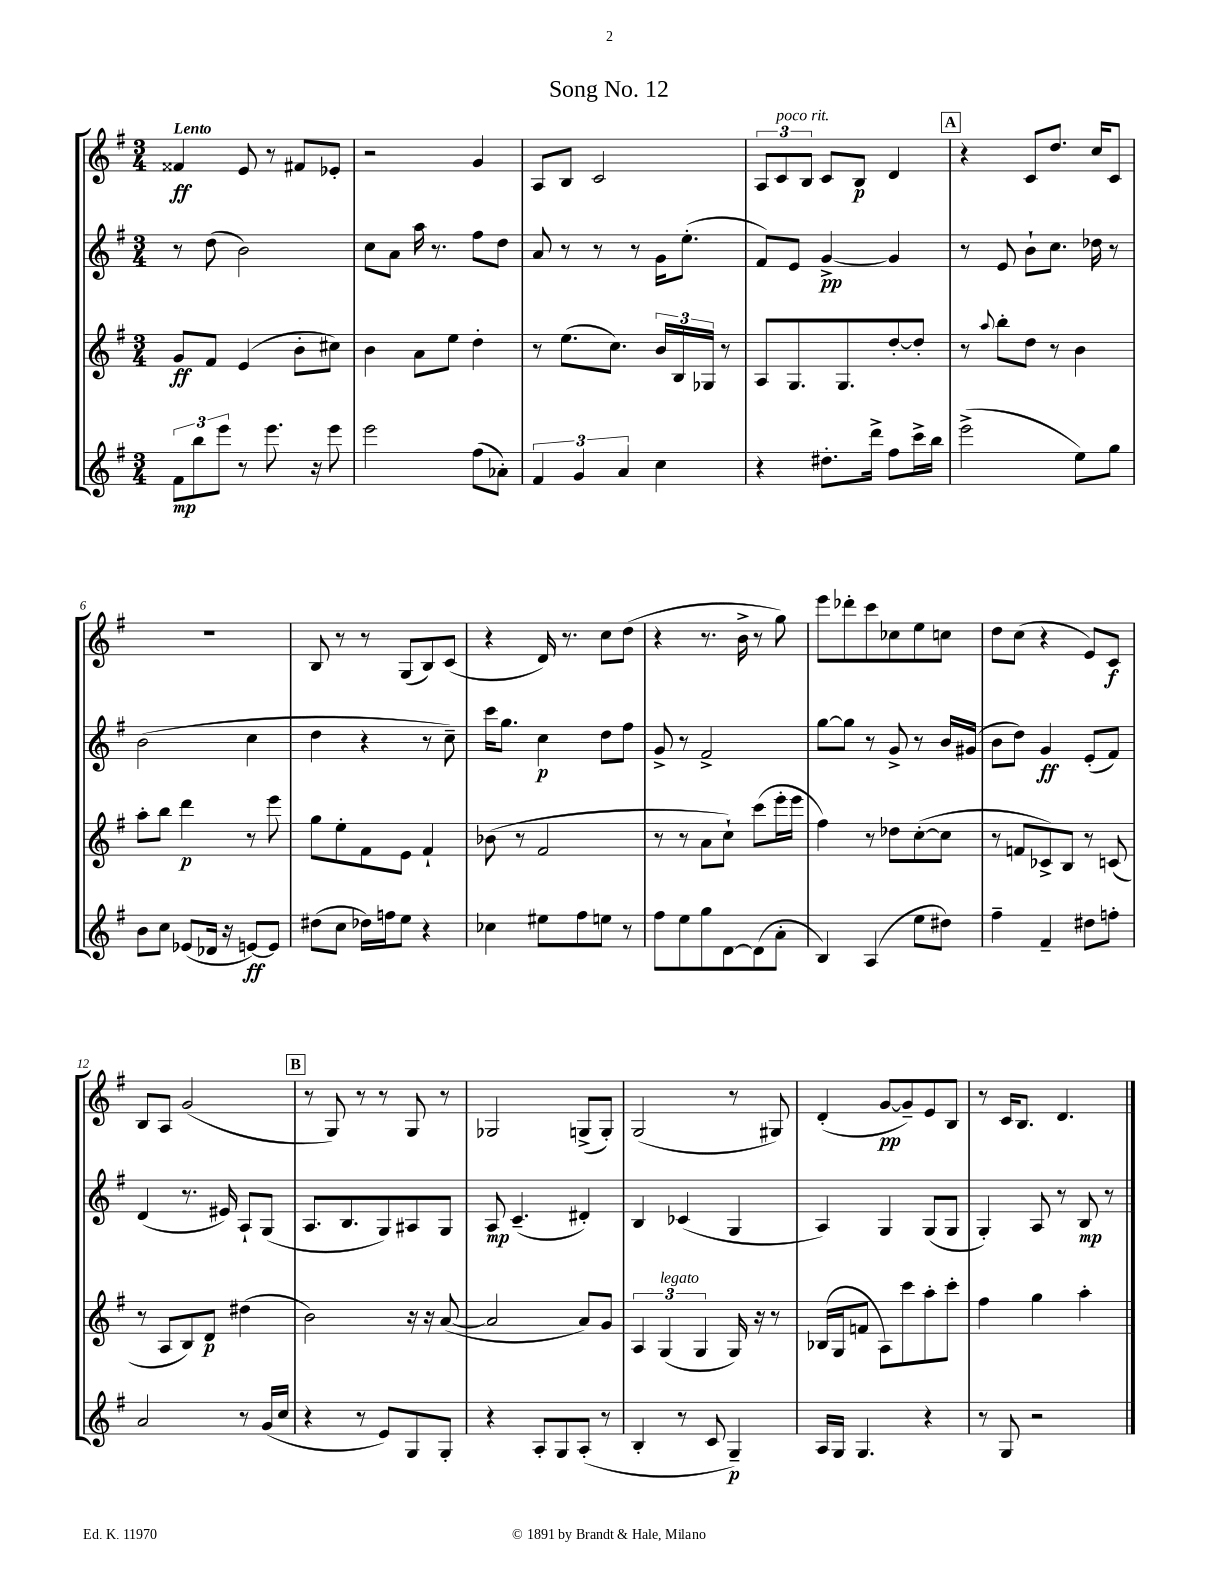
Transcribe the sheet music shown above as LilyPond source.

\header { title = "Song No. 12" }
<<
\new StaffGroup <<
\new Staff = "s0" {
    \clef treble \key g \major \numericTimeSignature \time 3/4 \tempo "Lento"
    fisis'4\ff e'8 r8 fis'8 ees'8-. |
    r2 g'4 |
    a8 b8 c'2 |
    \tuplet 3/2 { a8 c'8^\markup { \italic "poco rit." } b8 } c'8 b8\p d'4 |
    \mark \markup { \box "A" } r4 c'8 d''8. c''16 c'8 |
    R2. |
    b8 r8 r8 g8( b8) c'8( |
    r4 d'16) r8. c''8 d''8( |
    r4 r8. b'16-> r8 g''8) |
    e'''8 des'''8-. c'''8 ces''8 e''8 c''8 |
    d''8 c''8( r4 e'8) c'8\f |
    b8 a8 g'2( |
    \mark \markup { \box "B" } r8 g8) r8 r8 g8 r8 |
    ges2 g8->( g8-.) |
    g2( r8 gis8) |
    d'4-.( g'8~\pp g'8--) e'8 b8 |
    r8 c'16 b8. d'4. \bar "|." |
}
\new Staff = "s1" {
    \clef treble \key g \major \numericTimeSignature \time 3/4
    r8 d''8( b'2) |
    c''8 a'8 a''16 r8. fis''8 d''8 |
    a'8 r8 r8 r8 g'16 e''8.-.( |
    fis'8) e'8 g'4~->\pp g'4 |
    \mark \markup { \box "A" } r8 e'8 b'8-! c''8. des''16 r8 |
    b'2( c''4 |
    d''4 r4 r8 c''8--) |
    c'''16 g''8. c''4\p d''8 fis''8 |
    g'8-> r8 fis'2-> |
    g''8~ g''8 r8 g'8-> r8 b'16 gis'16( |
    b'8 d''8) g'4\ff e'8-.( fis'8) |
    d'4( r8. eis'16) a8-! g8( |
    \mark \markup { \box "B" } a8. b8. g8) ais8 g8 |
    a8\mp c'4.--( dis'4-.) |
    b4 ces'4( g4 |
    a4) g4 g8( g8 |
    g4-.) a8 r8 b8\mp r8 \bar "|." |
}
\new Staff = "s2" {
    \clef treble \key g \major \numericTimeSignature \time 3/4
    g'8\ff fis'8 e'4( b'8-. cis''8) |
    b'4 a'8 e''8 d''4-. |
    r8 e''8.( c''8.) \tuplet 3/2 { b'16 b16 ges16 } r8 |
    a8 g8. g8. d''8~-. d''8-. |
    \mark \markup { \box "A" } r8 \appoggiatura { a''8 } b''8-. d''8 r8 b'4 |
    a''8-. b''8 d'''4\p r8 e'''8 |
    g''8 e''8-. fis'8 e'8 fis'4-! |
    bes'8( r8 fis'2 |
    r8 r8 a'8 c''8-!) c'''8( e'''16-. e'''16 |
    fis''4) r8 des''8 c''8~-.( c''8 |
    r8 f'8 ces'8->) b8 r8 c'8( |
    r8 a8 b8) d'8\p dis''4( |
    \mark \markup { \box "B" } b'2) r16 r16 a'8~( |
    a'2 a'8) g'8 |
    \tuplet 3/2 { a4 g4^\markup { \italic "legato" }( g4 } g16) r16 r8 |
    bes16( g16 f'8 a8) c'''8 a''8-. c'''8-. |
    fis''4 g''4 a''4-. \bar "|." |
}
\new Staff = "s3" {
    \clef treble \key g \major \numericTimeSignature \time 3/4
    \tuplet 3/2 { fis'8\mp b''8 e'''8 } r8 e'''8. r16 e'''8 |
    e'''2 fis''8( aes'8-.) |
    \tuplet 3/2 { fis'4 g'4 a'4 } c''4 |
    r4 dis''8.-. d'''16-> fis''8 c'''16-> b''16 |
    \mark \markup { \box "A" } e'''2->( e''8) g''8 |
    b'8 c''8 ees'8( des'16 r16 e'8~\ff) e'8 |
    dis''8( c''8 des''16) f''16 e''8 r4 |
    ces''4 eis''8 fis''8 e''8 r8 |
    fis''8 e''8 g''8 d'8~ d'8( a'8-. |
    b4) a4( e''8 dis''8) |
    fis''4-- fis'4-- dis''8 f''8-. |
    a'2 r8 g'16( c''16 |
    \mark \markup { \box "B" } r4 r8 e'8) g8 g8-. |
    r4 a8-. g8 a8-.( r8 |
    b4-. r8 c'8 g4--\p) |
    a16 g16 g4. r4 |
    r8 g8 r2 \bar "|." |
}
>>
>>
